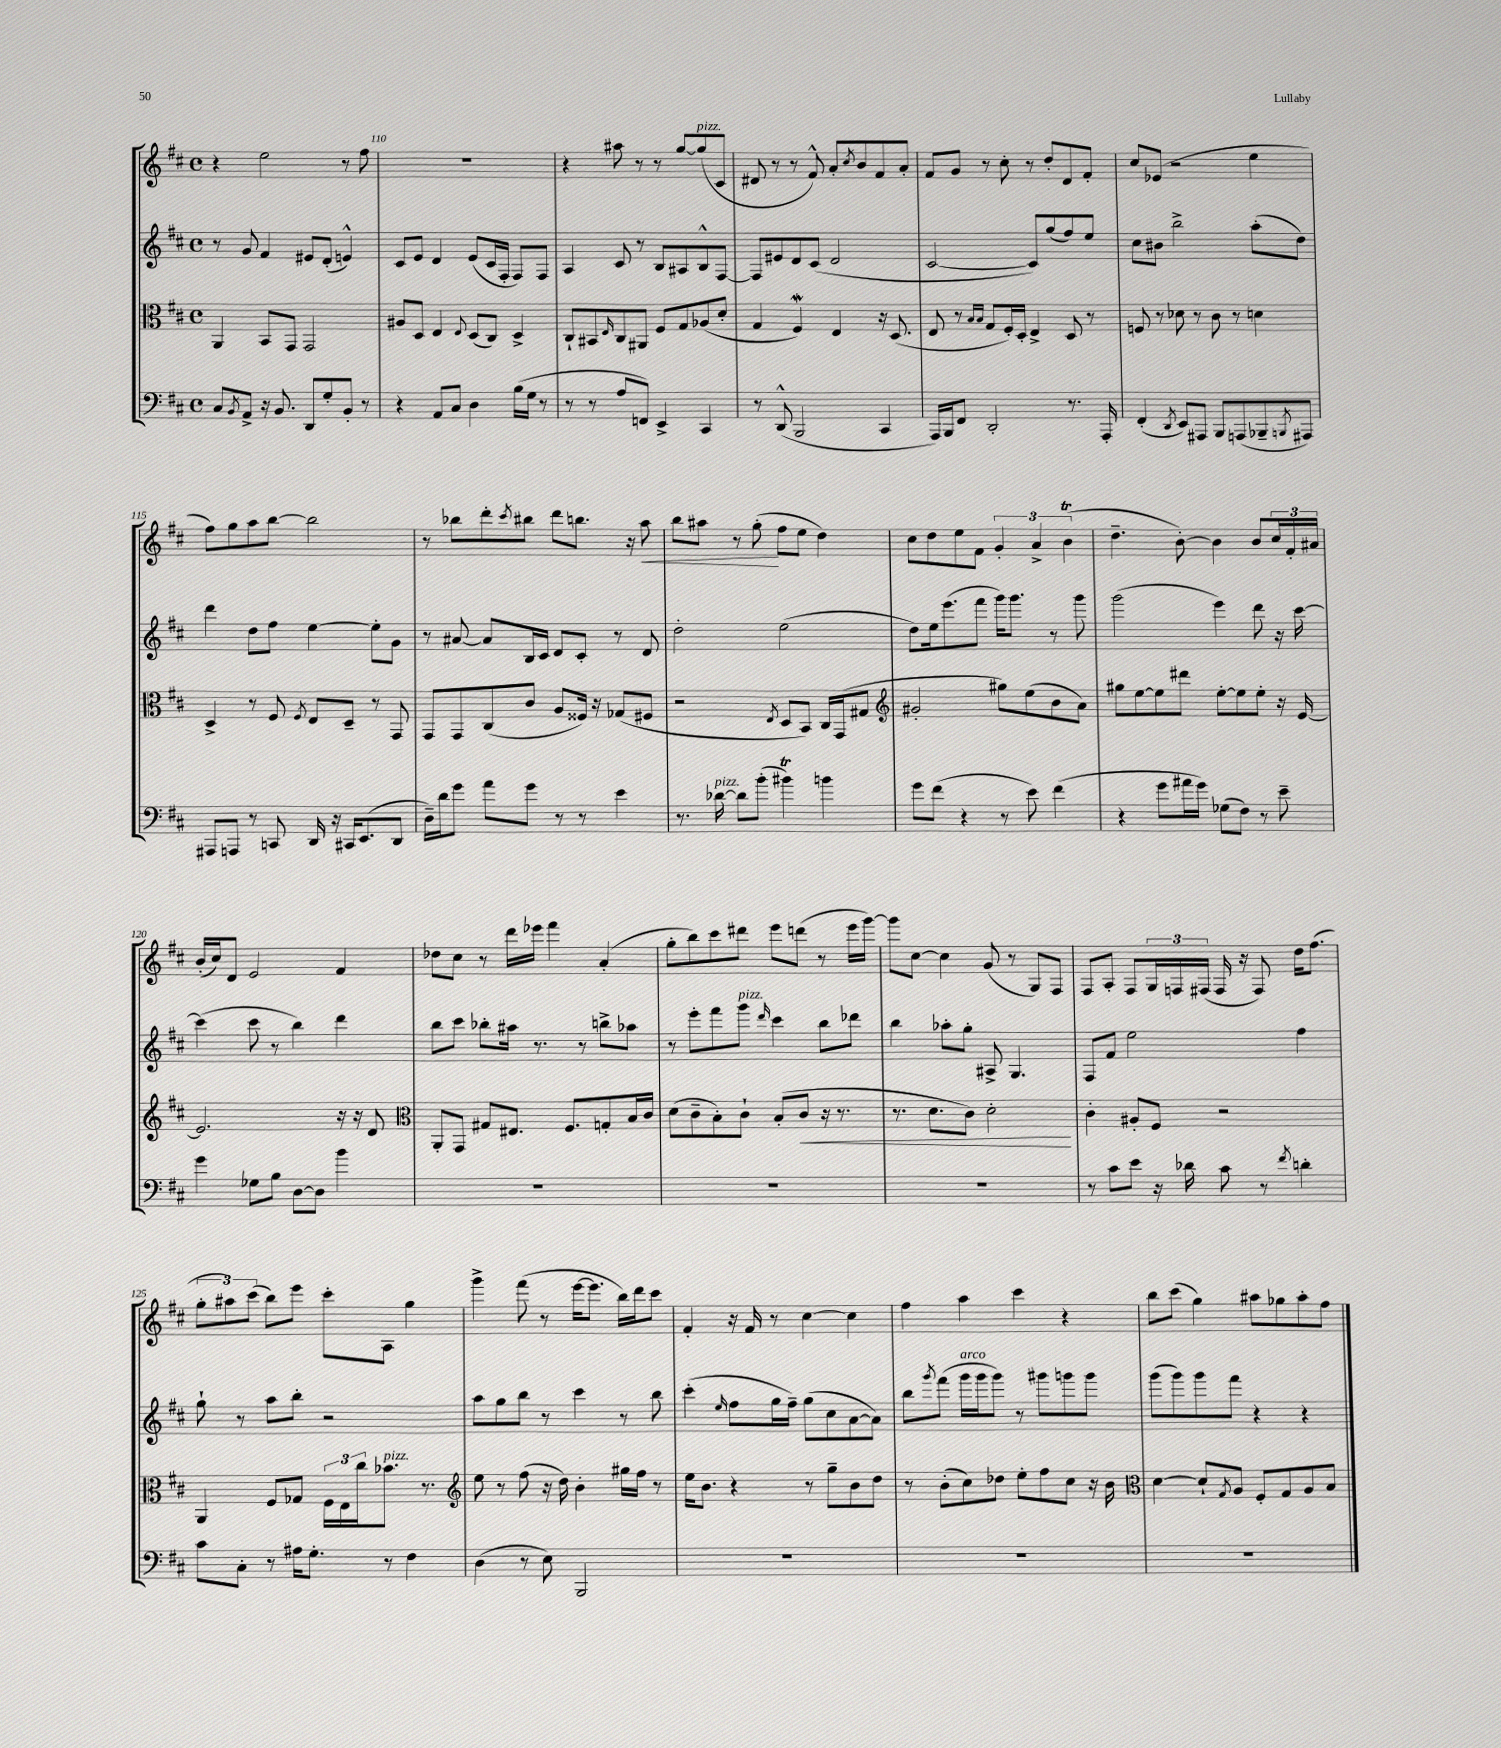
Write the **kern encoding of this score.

**kern	**kern	**dynam	**kern	**kern	**dynam
*part4	*part3	*part3	*part2	*part1	*part1
*staff4	*staff3	*staff3	*staff2	*staff1	*staff1
*clefF4	*clefC3	*	*clefG2	*clefG2	*
*k[f#c#]	*k[f#c#]	*	*k[f#c#]	*k[f#c#]	*
*M4/4	*M4/4	*	*M4/4	*M4/4	*
*met(c)	*met(c)	*	*met(c)	*met(c)	*
=109	=109	=109	=109	=109	=109
8C#/L	4AA/	.	8r	4r	.
8qBB/	.	.	.	.	.
8AA^/J	.	.	8g/	.	.
16r	8BB/L	.	4f#/	2ee\	.
8.BB/	.	.	.	.	.
.	8GG/J	.	.	.	.
8DD/L	2GG/	.	8e#X/L	.	.
8G'/	.	.	(8d'/J	.	.
8BB'/J	.	.	4en^^/)	8r	.
8r	.	.	.	8ff#\	.
=110	=110	=110	=110	=110	=110
4r	8A#X/L	.	8c#/L	1r	.
.	8D/J	.	8e/J	.	.
8AA/L	4E/	.	4d/	.	.
8C#/J	.	.	.	.	.
.	8qqE/	.	.	.	.
4D\	(8D/L	.	(8e/L	.	.
.	8C#/J)	.	16c#/L	.	.
.	.	.	16F#'/JJ	.	.
(16B\LL	4D^/	.	8F#/L)	.	.
16G\JJ	.	.	.	.	.
8r	.	.	8F#/J	.	.
=111	=111	=111	=111	=111	=111
8r	8C#`/L	.	4A/	4r	.
8r	8BB#X/	.	.	.	.
.	16qqE/	.	.	.	.
8A/L	8C#/	.	8c#/	8aa#X\	.
8FFn/J)	8AA#X/J	.	8r	8r	.
4EE^/	8F#/L	.	8B/L	8r	.
.	8G/	.	8A#X/	[8gg/L	.
!	!	!	!	!LO:TX:a:i:t=pizz.	!
4CC#/	(8A-X/	.	8B^^/	(8gg/]	.
.	8d'/J	.	[8F#/J	8c#/J	.
=112	=112	=112	=112	=112	=112
8r	4G/	.	8F#/L]	8d#X/	.
(8DD^^/	.	.	8e#X/	8r	.
2BBB/	4F#W/)	.	8d/	8r	.
.	.	.	(8c#/J	8f#^^/)	.
.	4E/	.	2d/	8a'/L	.
.	.	.	.	8qcc#/	.
.	.	.	.	8b/	.
4CC#/	16r	.	.	8f#/	.
.	(8.D/	.	.	.	.
.	.	.	.	8a'/J	.
=113	=113	=113	=113	=113	=113
16AAA/LL)	8E/	.	[2c#/	8f#/L	.
16BBB/J	.	.	.	.	.
8FF#/J	8r	.	.	8g/J	.
.	16qqB/LL	.	.	.	.
.	16qqB/JJ	.	.	.	.
2DD'/	8G/L	.	.	8r	.
.	16F#'/L)	.	.	8cc#'\	.
.	16D'/JJ	.	.	.	.
.	4E^/	.	8c#/L])	8r	.
.	.	.	(8gg/	8dd'/L	.
8.r	8D/	.	8ff#/)	8d/	.
.	8r	.	8ee/J	8f#'/J	.
16AAA'/	.	.	.	.	.
=114	=114	=114	=114	=114	=114
(4FF#'/	8Fn/	.	8cc#\L	8cc#/L	.
.	8r	.	8b#X\J	(8e-X/J	.
8qDD/	.	.	.	.	.
8EE/L)	8d-X\	.	2bb^\	2r	.
8AAA#X/J	8r	.	.	.	.
8BBB/L	8c#\	.	.	.	.
(8AAAn/	8r	.	.	.	.
8BBB-X~/	4dn\	.	(8aa'\L	4ee\	.
8qBBBn/	.	.	.	.	.
8AAA#X/J)	.	.	8dd\J)	.	.
!!LO:LB:g=z
=115	=115	=115	=115	=115	=115
8AAA#X/L	4D^/	.	4ddd\	8ff#\L)	.
8AAAn/J	.	.	.	8gg\	.
8r	8r	.	8dd\L	8aa\	.
8CCn/	8F#/	.	8ff#\J	[8bb\J	.
.	8qF#/	.	.	.	.
16DD/	8E/L	.	[4ee\	2bb\]	.
16r	.	.	.	.	.
16CC#X/KL	8D~/J	.	.	.	.
(8.EE/	.	.	.	.	.
.	8r	.	8ee'\L]	.	.
8DD/J	8GG/	.	8g\J	.	.
=116	=116	=116	=116	=116	=116
16D~\LL)	8GG/L	.	8r	8r	.
16d\J	.	.	.	.	.
8g\J	8GG/	.	[8a#X/	8bb-X\L	.
8a\L	(8C#/	.	8a#/L]	8ddd'\	.
.	.	.	.	8qccc#/	.
8g\J	8c#/J	.	16B/L	8bb#X\J	.
.	.	.	16c#/JJ	.	.
8r	8A/L	.	8d/L	8ddd\L	.
8r	16F##X/Jk)	.	8c#'/J	8.bbn\J	.
.	16r	.	.	.	.
4e\	(8G-X/L	.	8r	.	.
.	.	.	.	16r	.
!	!	!	!	!	!LO:HP:b
.	8F#X/J	.	8d/	8aa\	<
=117	=117	=117	=117	=117	=117
8.r	2r	.	2dd'\	8bb\L	.
.	.	.	.	8aa#X\J	.
!LO:TX:a:i:t=pizz.	!	!	!	!	!
[16d-X\	.	.	.	.	.
8d-\L]	.	.	.	8r	.
(8b'\J	.	.	.	(8gg'\	.
.	8qE/	.	.	.	.
4b#Xt\)	8D/L	.	(2ee\	8ff#\L	[
.	8BB/J)	.	.	8ee\J	.
4bn\	16C#/LL	.	.	4dd\)	.
.	(16GG/J	.	.	.	.
.	8G#X/J	.	.	.	.
=118	=118	=118	=118	=118	=118
*	*clefG2	*	*	*	*
8g\L	2g#X'/	.	8dd\L)	8cc#\L	.
(8f#\J	.	.	16ee\k	8dd\	.
.	.	.	(8.eee\	.	.
4r	.	.	.	8ee\	.
.	.	.	8fff#\J	8f#\J	.
8r	8gg#X\L)	.	16ggg\KL)	6g'/	.
.	.	.	8.ggg\J	.	.
8e\)	(8ee\	.	.	.	.
.	.	.	.	6a^/	.
(4f#\	8b\	.	8r	.	.
.	.	.	.	(6bT\	.
.	8a\J)	.	8ggg\	.	.
=119	=119	=119	=119	=119	=119
4r	8gg#X\L	.	(2ggg\	4.dd~\	.
.	[8ee\	.	.	.	.
8g\L	8ee\]	.	.	.	.
16a#X\L	8ddd#X\J	.	.	[8b'\)	.
16g\JJ)	.	.	.	.	.
(8G-X\L	[8ee'\L	.	4eee\)	4b\]	.
8F#\J)	8ee\]	.	.	.	.
8r	8ee'\J	.	8ddd\	8b/L	.
8e~\	16r	.	16r	24cc#/L	.
.	.	.	.	24f#'/	.
.	[16e/	.	[16ccc#\	.	.
.	.	.	.	24a#X/JJ	.
!!LO:LB:g=z
=120	=120	=120	=120	=120	=120
4g\	2.e/]	.	(4ccc#\]	(16b'/LL	.
.	.	.	.	16cc#/J)	.
.	.	.	.	8d/J	.
8G-X\L	.	.	8ccc#\	2e/	.
8B\J	.	.	8r	.	.
[8D\L	.	.	4bb\)	.	.
8D\J]	.	.	.	.	.
4b\	16r	.	4ddd\	4f#/	.
.	16r	.	.	.	.
.	8d/	.	.	.	.
=121	=121	=121	=121	=121	=121
*	*clefC3	*	*	*	*
1r	8AA'/L	.	8bb\L	8dd-X\L	.
.	8GG/J	.	8ccc#\J	8cc#\J	.
.	8G#X/L	.	8bb-X'\L	8r	.
.	8.E#X/J	.	16aa#X\Jk	16ddd\LL	.
.	.	.	8.r	16eee-X\JJ	.
.	.	.	.	4fff#\	.
.	8.F#/L	.	.	.	.
.	.	.	8r	.	.
.	8Gn'/	.	8bbn^\L	(4a'/	.
.	16B/L	.	8aa-X\J	.	.
.	16c#/JJ	.	.	.	.
=122	=122	=122	=122	=122	=122
1r	(8d\L	.	8r	8gg'\L	.
.	8c#~\	.	8eee'\L	8bb\)	.
.	8B'\)	.	8fff#\	8ccc#\	.
!	!	!	!LO:TX:a:i:t=pizz.	!	!
.	8c#`\J	.	8ggg\J	8ddd#X\J	.
.	.	.	16qqddd/	.	.
.	(8B'/L	.	4ccc#\	8eee\L	.
!	!	!LO:HP:b	!	!	!
.	8c#/J	<	.	(8dddn\J	.
.	16r	.	8bb\L	8r	.
.	8.r	.	.	.	.
.	.	.	8ddd-X\J	16eee\LL	.
.	.	.	.	[16ggg\JJ)	.
=123	=123	=123	=123	=123	=123
1r	8.r	.	4bb\	8ggg\L]	.
.	.	.	.	[8cc#\J	.
.	8.d\L	.	.	.	.
.	.	.	8aa-X'\L	4cc#\]	.
.	8c#\J)	.	8gg'\J	.	.
.	2d'\	.	8A#X^/	(8g/	.
.	.	.	4.G/	8r	.
.	.	.	.	8G/L)	.
.	.	.	.	8F#/J	.
.	.	[	.	.	.
=124	=124	=124	=124	=124	=124
8r	4c#'\	.	8F#/L	8F#/L	.
8c#\L	.	.	8f#/J	8A'/J	.
8e\J	8A#X'/L	.	2ee\	8F#/L	.
16r	8F#/J	.	.	24G/L	.
.	.	.	.	24Fn/	.
16d-X\	.	.	.	.	.
.	.	.	.	(24F#X/JJ	.
8c#\	2r	.	.	16F#/	.
.	.	.	.	16r	.
8r	.	.	.	8F#/)	.
8qf#/	.	.	.	.	.
4dn'\	.	.	4ff#\	16dd\KL	.
.	.	.	.	(8.ff#\J	.
!!LO:LB:g=z
=125	=125	=125	=125	=125	=125
8c#\L	4AA/	.	8gg`\	12gg'\L	.
.	.	.	.	12aa#X\)	.
8C#'\J	.	.	8r	.	.
.	.	.	.	(12ccc#\J	.
8r	8F#/L	.	8aa\L	8bb\L)	.
16A#X\KL	8G-X/J	.	8bb'\J	8eee\J	.
8.G'\J	.	.	.	.	.
.	24F#\LL	.	2r	8ccc#'\L	.
.	24E\	.	.	.	.
.	24cc#\J	.	.	.	.
!	!LO:TX:a:i:t=pizz.	!	!	!	!
8r	8.b-X\J	.	.	8A\J	.
4F#\	.	.	.	4gg\	.
.	8.r	.	.	.	.
=126	=126	=126	=126	=126	=126
*	*clefG2	*	*	*	*
(4D\	8ee\	.	8aa\L	4ggg^\	.
.	8r	.	8gg\	.	.
8r	(8ff#\	.	8bb\J	(8fff#\	.
8E\)	16r	.	8r	8r	.
.	16dd\)	.	.	.	.
2BBB/	4b'\	.	4ccc#\	[16eee\KL	.
.	.	.	.	8.eee\J]	.
.	16gg#X\LL	.	8r	16bb\LL)	.
.	16ff#\JJ	.	.	16ddd\J	.
.	8r	.	8bb\	8ccc#\J	.
=127	=127	=127	=127	=127	=127
1r	16ee\KL	.	(4ccc#'\	4f#'/	.
.	8.b\J	.	.	.	.
.	.	.	16qqee/	.	.
.	4r	.	8ff#\L	16r	.
.	.	.	.	16f#/	.
.	.	.	16gg\L	8r	.
.	.	.	16ff#~\JJ)	.	.
.	8r	.	(8gg\L	[4cc#\	.
.	8gg~\L	.	8cc#\	.	.
.	8b\	.	[8a\	4cc#\]	.
.	8dd\J	.	8a\J])	.	.
=128	=128	=128	=128	=128	=128
1r	8r	.	8bb\L	4ff#\	.
.	.	.	8qggg/	.	.
.	(8b'\L	.	(8fff#\J	.	.
!	!	!	!LO:TX:a:i:t=arco	!	!
.	8cc#\)	.	16ggg\LL	4aa\	.
.	.	.	16ggg\J	.	.
.	8dd-X\J	.	8ggg\J)	.	.
.	8ee'\L	.	8r	4ccc#\	.
.	8ff#\	.	8ggg#X\L	.	.
.	8cc#\J	.	8gggn\	4r	.
.	16r	.	8ggg\J	.	.
.	16b\	.	.	.	.
=129	=129	=129	=129	=129	=129
*	*clefC3	*	*	*	*
1r	[4d\	.	(8ggg\L	8bb\L	.
.	.	.	8ggg\)	(8ccc#\J	.
.	8d`/L]	.	8ggg\	4gg\)	.
.	8qG/	.	.	.	.
.	8A/J	.	8fff#\J	.	.
.	8F#'/L	.	4r	8aa#X\L	.
.	8G/	.	.	8gg-X\	.
.	8A/	.	4r	8aa#'\	.
.	8B/J	.	.	8ff#\J	.
==	==	==	==	==	==
*-	*-	*-	*-	*-	*-
